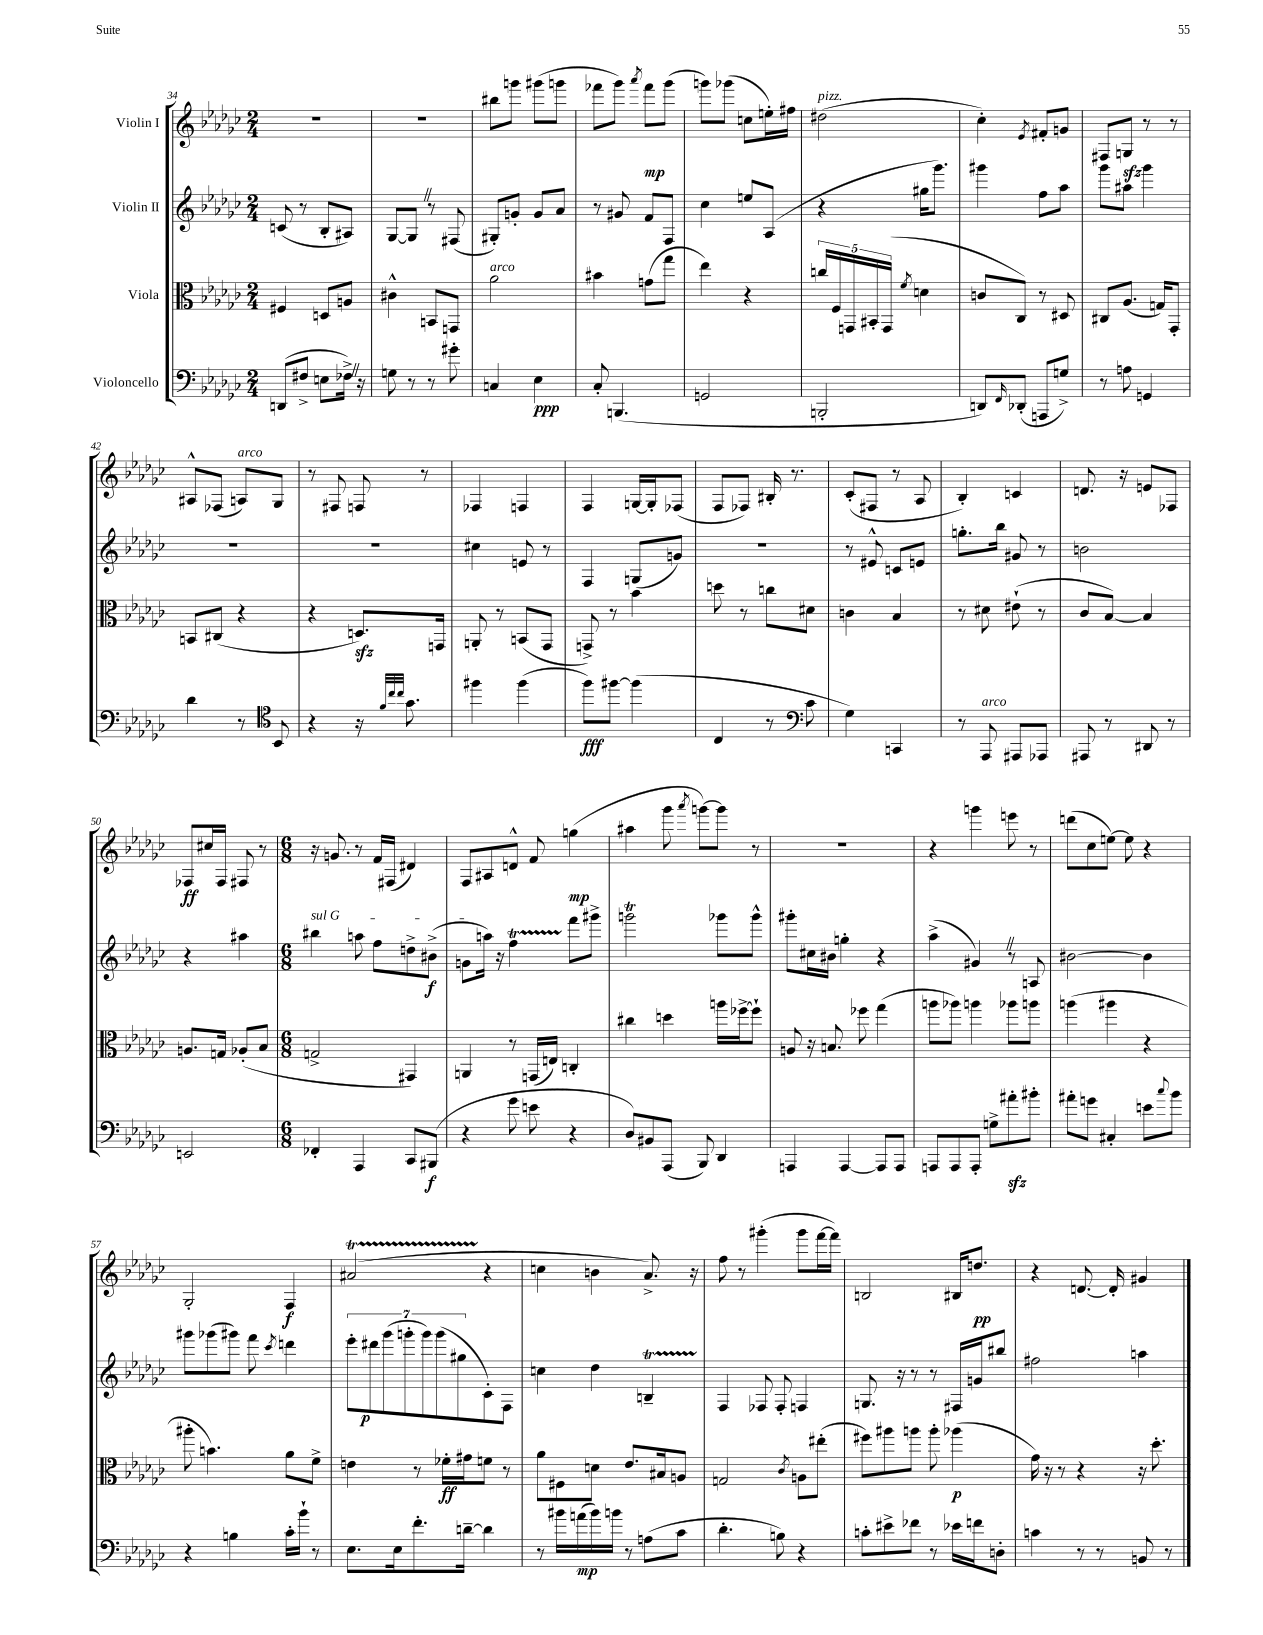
<<
\new StaffGroup <<
\new Staff = "s0" \with { instrumentName = "Violin I" } {
    \clef treble \key ges \major \numericTimeSignature \time 2/4
    R2 |
    R2 |
    bis''8 g'''8 gis'''8( g'''8 |
    fes'''8 ges'''8) \acciaccatura { aes'''8 } fes'''8\mp ges'''8( |
    g'''8) ges'''8( c''8 e''16-.) fis''16 |
    dis''2^\markup { \italic "pizz." }( |
    ces''4-.) \acciaccatura { ees'8 } fis'8-. g'8 |
    fis8 g8\sfz r8 r8 |
    ais8-^ fes8( a8^\markup { \italic "arco" }) ges8 |
    r8 fis8 f8 r8 |
    fes4 f4 |
    f4 g16~ g16-. fes8( |
    f8 fes8) bis16-. r8. |
    ces'8-.( fis8 r8 aes8 |
    bes4-.) c'4 |
    d'8. r16 e'8 fes8 |
    fes8\ff cis''16 fes16 fis8 r8 |
    \numericTimeSignature \time 6/8 r16 g'8. r8 f'16 fis16( dis'4) |
    f8 ais8 d'8-^ f'8 g''4\mp( |
    ais''4 ges'''8 \acciaccatura { aes'''8 } g'''8~) g'''8 r8 |
    R2. |
    r4 g'''4 e'''8 r8 |
    d'''8( ces''8 e''8~) e''8 r4 |
    ges2-. f4\f |
    ais'2\startTrillSpan( r4\stopTrillSpan |
    c''4 b'4 aes'8.->) r16 |
    f''8 r8 gis'''4-.( gis'''8 f'''16~ f'''16) |
    b2 bis16 d''8.\pp |
    r4 d'8.~ d'16-. gis'4 \bar "|." |
}
\new Staff = "s1" \with { instrumentName = "Violin II" } {
    \clef treble \key ges \major \numericTimeSignature \time 2/4
    c'8( r8 bes8-. ais8) |
    ges8~ ges8 \once \override BreathingSign.text = \markup { \musicglyph "scripts.caesura.straight" } \breathe r8 fis8( |
    gis8-.) g'8-. g'8 aes'8 |
    r8 gis'8 f'8 f8 |
    ces''4 e''8 aes8( |
    r4 gis''16 ges'''8.) |
    gis'''4 f''8 aes''8 |
    ges'''8 ais''8 ges'''4 |
    R2 |
    R2 |
    cis''4 e'8 r8 |
    f4 g8( g'8) |
    r2 |
    r8 eis'8-^ c'8 e'8 |
    g''8.-. bes''16 gis'8 r8 |
    b'2 |
    r4 ais''4 |
    \numericTimeSignature \time 6/8 \once \override TextSpanner.bound-details.left.text = \markup { \italic "sul G" } bis''4\startTextSpan a''8 f''8 d''8-> bis'8->\f( |
    g'8 a''16\stopTextSpan) r16 f''4\startTrillSpan f'''8\stopTrillSpan gis'''8-> |
    g'''2\trill ges'''8 ges'''8-^ |
    gis'''8-. cis''16 bis'16 g''4-. r4 |
    aes''4->( gis'4) \once \override BreathingSign.text = \markup { \musicglyph "scripts.caesura.straight" } \breathe r8 a8 |
    bis'2~ bis'4 |
    gis'''8 ges'''8( gis'''8) f'''8 \acciaccatura { ces'''8 } d'''4 |
    \tuplet 7/4 { ees'''8-. dis'''8\p ges'''8( g'''8-. g'''8) g'''8( gis''8 } ces'8-.) f8 |
    c''4 des''4 b4--\startTrillSpan |
    f4\stopTrillSpan fes8 fes8-. f4 |
    g8. r16 r8 r8 fis16 g'16 bis''8 |
    fis''2 a''4 \bar "|." |
}
\new Staff = "s2" \with { instrumentName = "Viola" } {
    \clef alto \key ges \major \numericTimeSignature \time 2/4
    fis4 d8 a8 |
    cis'4-^ b,8 g,8 |
    aes'2^\markup { \italic "arco" } |
    bis'4 g'8( ges''8 |
    ees''4) r4 |
    \tuplet 5/4 { c''16 f16 g,16 bis,16-. g,16( } \acciaccatura { f'8 } d'4 |
    c'8 ces8) r8 dis8 |
    cis8 aes8.( g16) ges,8-. |
    b,8 cis8( r4 |
    r4 d8.\sfz) g,16 |
    a,8-. r8 b,8( ges,8 |
    g,8->) r8 bes'4 |
    d''8 r8 c''8 dis'8 |
    c'4 bes4 |
    r8 dis'8 eis'8-!( r8 |
    ces'8 bes8~) bes4 |
    a8. g16 aes8-.( bes8 |
    \numericTimeSignature \time 6/8 g2-> gis,4) |
    a,4 r8 g,16( e16) c4-. |
    cis''4 d''4 a''16 fes''16~-> fes''8-! |
    a8 r16 b8. fes''8 ges''4( |
    a''8 aes''8) a''4 aes''8 a''8 |
    a''4( ais''4 r4 |
    ais''8-. b'4.) aes'8 f'8-> |
    e'4 r8 fes'16-.\ff gis'16 f'8 r8 |
    aes'8 fis8 d'8 ees'8. bis16 a8 |
    g2 \acciaccatura { ces'8 } a8 eis''8-.( |
    fis''8) ais''8 a''8 a''8-. aes''4\p( |
    ges'16) r16 r8 r4 r16 des''8.-. \bar "|." |
}
\new Staff = "s3" \with { instrumentName = "Violoncello" } {
    \clef bass \key ges \major \numericTimeSignature \time 2/4
    d,8( fis8-> e8 fes16->) \once \override BreathingSign.text = \markup { \musicglyph "scripts.caesura.straight" } \breathe r16 |
    g8 r8 r8 gis'8-. |
    c4 ees4\ppp |
    ces8-. b,,4.( |
    g,2 |
    b,,2-. |
    d,8) \grace { f,16 } des,8-.( a,,8 g8->) |
    r8 a8 g,4 |
    des'4 r8 bes,8 |
    \clef tenor r4 r16 \grace { f'32 ces''32 ces''32 } ges'8. |
    fis''4 fis''4( |
    f''8\fff) fis''8~ fis''4( |
    ces4 r8 ces'8 |
    \clef bass ges4) c,4 |
    r8 aes,,8^\markup { \italic "arco" } ais,,8 aes,,8 |
    ais,,8 r8 dis,8 r8 |
    e,2 |
    \numericTimeSignature \time 6/8 fes,4-. aes,,4 ces,8 bis,,8\f( |
    r4 ges'8 e'8 r4 |
    des8) bis,8 aes,,8( bes,,8) des,4 |
    a,,4 a,,4~ a,,8 a,,8 |
    a,,8 a,,8 a,,8-. g8-> ais'8-.\sfz bis'8-. |
    ais'8-. g'8 cis4-. e'8 \appoggiatura { ces''8 } bes'8 |
    r4 b4 ces'16-. bes'16-! r8 |
    ees8. ees16 f'8.-. d'16~-- d'4 |
    r8 bis'16 a'16\mp( bis'16) b'16 r8 a8( ces'8 |
    des'4.-. b8) r4 |
    c'8-. eis'8-> fes'8 r8 ees'16 f'16 d8-. |
    c'4 r8 r8 b,8 r8 \bar "|." |
}
>>
>>
\layout { \context { \Score currentBarNumber = #34 } }
